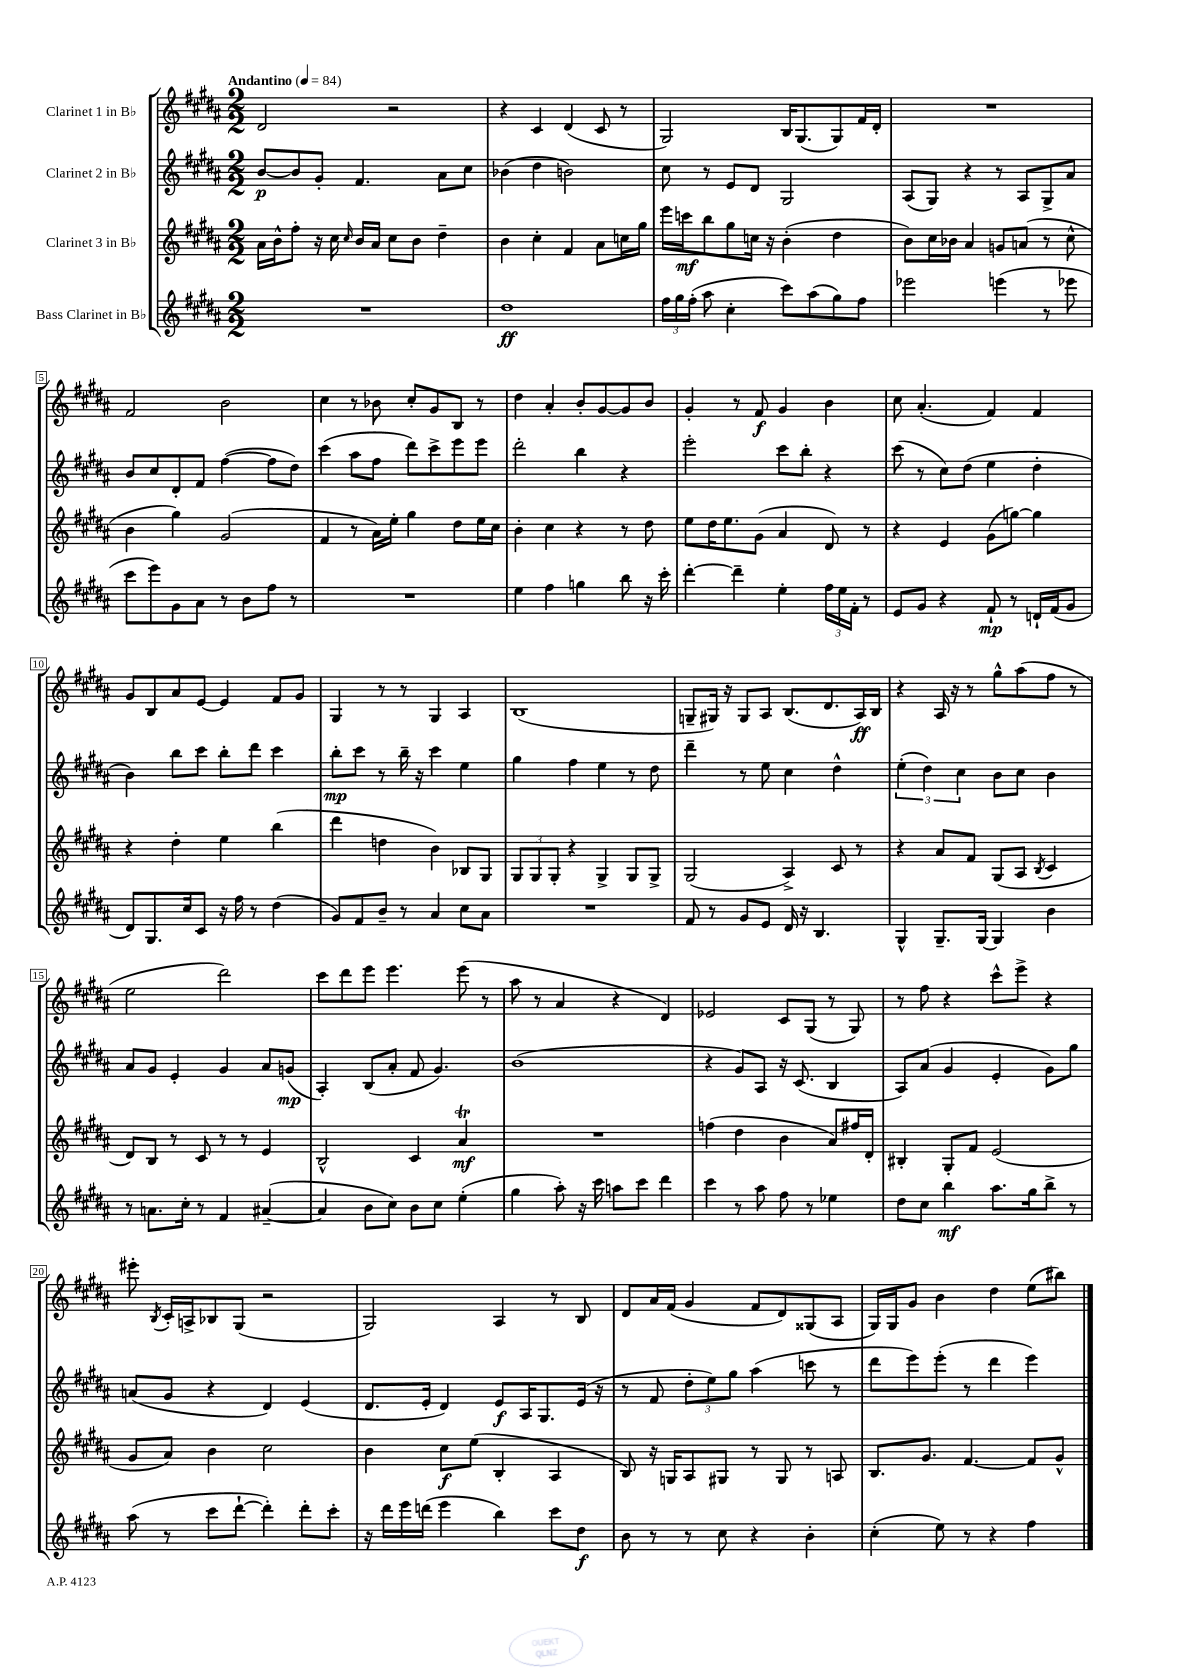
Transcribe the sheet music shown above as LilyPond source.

<<
\new StaffGroup <<
\new Staff = "s0" \with { instrumentName = "Clarinet 1 in Bb" } {
    \clef treble \key b \major \numericTimeSignature \time 2/2 \tempo "Andantino" 4 = 84
    \autoBeamOff dis'2 r2 |
    r4 cis'4 dis'4( cis'8 r8 |
    gis2) b16[ gis8.( gis8) fis'16 dis'16]-. |
    R1 |
    fis'2 b'2 |
    cis''4 r8 bes'8 cis''8[-. gis'8 b8] r8 |
    dis''4 ais'4-. b'8[-. gis'8~ gis'8 b'8] |
    gis'4-. r8 fis'8\f gis'4 b'4 |
    cis''8 ais'4.-.( fis'4) fis'4 |
    gis'8[ b8 ais'8 e'8]~ e'4 fis'8[ gis'8] |
    gis4 r8 r8 gis4 ais4 |
    b1( |
    g8[-- gis16]) r16 gis8[ ais8] b8.[( dis'8. ais16\ff) b16] |
    r4 ais16 r16 r8 gis''8[-^ ais''8( fis''8] r8 |
    e''2 dis'''2) |
    cis'''8[ dis'''8 e'''8] e'''4. e'''8( r8 |
    ais''8 r8 ais'4 r4 dis'4) |
    ees'2 cis'8[ gis8]( r8 gis8) |
    r8 fis''8 r4 cis'''8[-^ e'''8]-> r4 |
    eis'''8-. \acciaccatura { b8 } cis'16[-. a16-> bes8 gis8]( r2 |
    gis2) ais4 r8 b8 |
    dis'8[ ais'16 fis'16]( gis'4 fis'8[ dis'8) gisis8( ais8] |
    gis16[) gis16 gis'8] b'4 dis''4 e''8[( bis''8]) \bar "|." |
}
\new Staff = "s1" \with { instrumentName = "Clarinet 2 in Bb" } {
    \clef treble \key b \major \numericTimeSignature \time 2/2
    \autoBeamOff b'8[~\p b'8 gis'8]-. fis'4. ais'8[ cis''8] |
    bes'4( dis''4 b'2) |
    cis''8 r8 e'8[ dis'8] gis2 |
    ais8[( gis8]) r4 r8 ais8[ gis8-> ais'8] |
    b'8[ cis''8 dis'8-. fis'8] fis''4~( fis''8[ dis''8]) |
    cis'''4( ais''8[ fis''8] dis'''8[) cis'''8-> e'''8 e'''8] |
    dis'''2-. b''4 r4 |
    e'''2-. cis'''8[ b''8]-. r4 |
    cis'''8( r8 cis''8[) dis''8]( e''4 dis''4-. |
    b'4) b''8[ cis'''8] b''8[-. dis'''8] cis'''4 |
    b''8[-.\mp cis'''8] r8 b''16-- r16 cis'''4 e''4 |
    gis''4 fis''4 e''4 r8 dis''8 |
    dis'''4-- r8 e''8 cis''4 dis''4-^ |
    \tuplet 3/2 { e''4-.( dis''4) cis''4 } b'8[ cis''8] b'4 |
    ais'8[ gis'8] e'4-. gis'4 ais'8[ g'8]\mp( |
    ais4-.) b8[( ais'8]-. fis'8 gis'4.) |
    b'1( |
    r4 gis'8[) ais8] r16 cis'8.( b4 |
    ais8[) ais'8]( gis'4 e'4-. gis'8[) gis''8] |
    a'8[( gis'8] r4 dis'4) e'4( |
    dis'8.[ e'16]-. dis'4) e'8[\f ais16 gis8. e'16]( r16 |
    r8 fis'8 \tuplet 3/2 { dis''8[-. e''8) gis''8] } ais''4( c'''8 r8 |
    dis'''8[ e'''8) e'''8]-.( r8 dis'''4 e'''4) \bar "|." |
}
\new Staff = "s2" \with { instrumentName = "Clarinet 3 in Bb" } {
    \clef treble \key b \major \numericTimeSignature \time 2/2
    \autoBeamOff ais'16[ b'16-^ fis''8]-. r16 cis''16 \grace { cis''16 } b'16[ ais'16] cis''8[ b'8] dis''4-- |
    b'4 cis''4-. fis'4 ais'8[ c''16 gis''16] |
    e'''16[ c'''16\mf b''8 gis''8 c''16] r16 b'4-.( dis''4 |
    b'8[) cis''16 bes'16] ais'4 g'8[ a'8]( r8 cis''8-^ |
    b'4 gis''4) gis'2( |
    fis'4 r8 ais'16[) e''16]-. gis''4 dis''8[ e''16 cis''16] |
    b'4-. cis''4 r4 r8 dis''8 |
    e''8[ dis''16 e''8. gis'8]( ais'4 dis'8) r8 |
    r4 e'4 gis'8[( g''8]~) g''4 |
    r4 dis''4-. e''4 b''4( |
    dis'''4 d''4 b'4) bes8[ gis8] |
    \tuplet 3/2 { gis8[ gis8 gis8]-. } r4 gis4-> gis8[ gis8]-> |
    gis2( ais4->) cis'8 r8 |
    r4 ais'8[ fis'8] gis8[( ais8] \acciaccatura { b8 } cis'4 |
    dis'8[) b8] r8 cis'8 r8 r8 e'4 |
    b2-^ cis'4 ais'4\trill\mf |
    R1 |
    f''4( dis''4 b'4 ais'8[) fis''16 dis'16]-. |
    bis4-. gis8[-. fis'8] e'2( |
    gis'8[ ais'8]) b'4 cis''2 |
    b'4 cis''8[\f e''8]( b4-. ais4 |
    b8) r16 g16[ ais8 gis8] r8 gis8 r8 a8 |
    b8.[ gis'8.] fis'4.~ fis'8[ gis'8]-^ \bar "|." |
}
\new Staff = "s3" \with { instrumentName = "Bass Clarinet in Bb" } {
    \clef treble \key b \major \numericTimeSignature \time 2/2
    \autoBeamOff R1 |
    dis''1\ff |
    \tuplet 3/2 { fis''16[ gis''16 fis''16]-.( } ais''8 cis''4-. cis'''8[) ais''8( gis''8) fis''8] |
    ees'''2 e'''4( r8 ees'''8 |
    cis'''8[ e'''8) gis'8 ais'8] r8 b'8[ fis''8] r8 |
    R1 |
    e''4 fis''4 g''4 b''8 r16 cis'''16-. |
    dis'''4~-. dis'''4-- e''4-. \tuplet 3/2 { fis''16[ e''16 fis'16]-. } r8 |
    e'8[ gis'8] r4 fis'8-!\mp r8 d'16[-! fis'16( gis'8] |
    dis'8[) gis8. cis''16 cis'8] r16 fis''16 r8 dis''4( |
    gis'8[) fis'8 b'8]-- r8 ais'4 cis''8[ ais'8] |
    R1 |
    fis'8 r8 gis'8[ e'8] dis'16 r16 b4. |
    gis4-^ gis8.[-- gis16]~ gis4 b'4 |
    r8 a'8.[ cis''16]-. r8 fis'4 ais'4~--( |
    ais'4 b'8[ cis''8]) b'8[ cis''8] e''4-.( |
    gis''4 ais''8-.) r16 cis'''16 a''8[ cis'''8] dis'''4 |
    cis'''4 r8 ais''8 fis''8 r8 ees''4 |
    dis''8[ cis''8] b''4\mf ais''8.[ gis''16 b''8]-> r8 |
    ais''8( r8 cis'''8[ dis'''8]~-! dis'''4-.) dis'''8[-. cis'''8]-. |
    r16 dis'''16[ e'''16 d'''16]( e'''4 b''4) cis'''8[ dis''8]\f |
    b'8 r8 r8 cis''8 r4 b'4-. |
    cis''4-.( e''8) r8 r4 fis''4 \bar "|." |
}
>>
>>
\layout { \context { \Score \override BarNumber.stencil = #(make-stencil-boxer 0.1 0.3 ly:text-interface::print) } }
